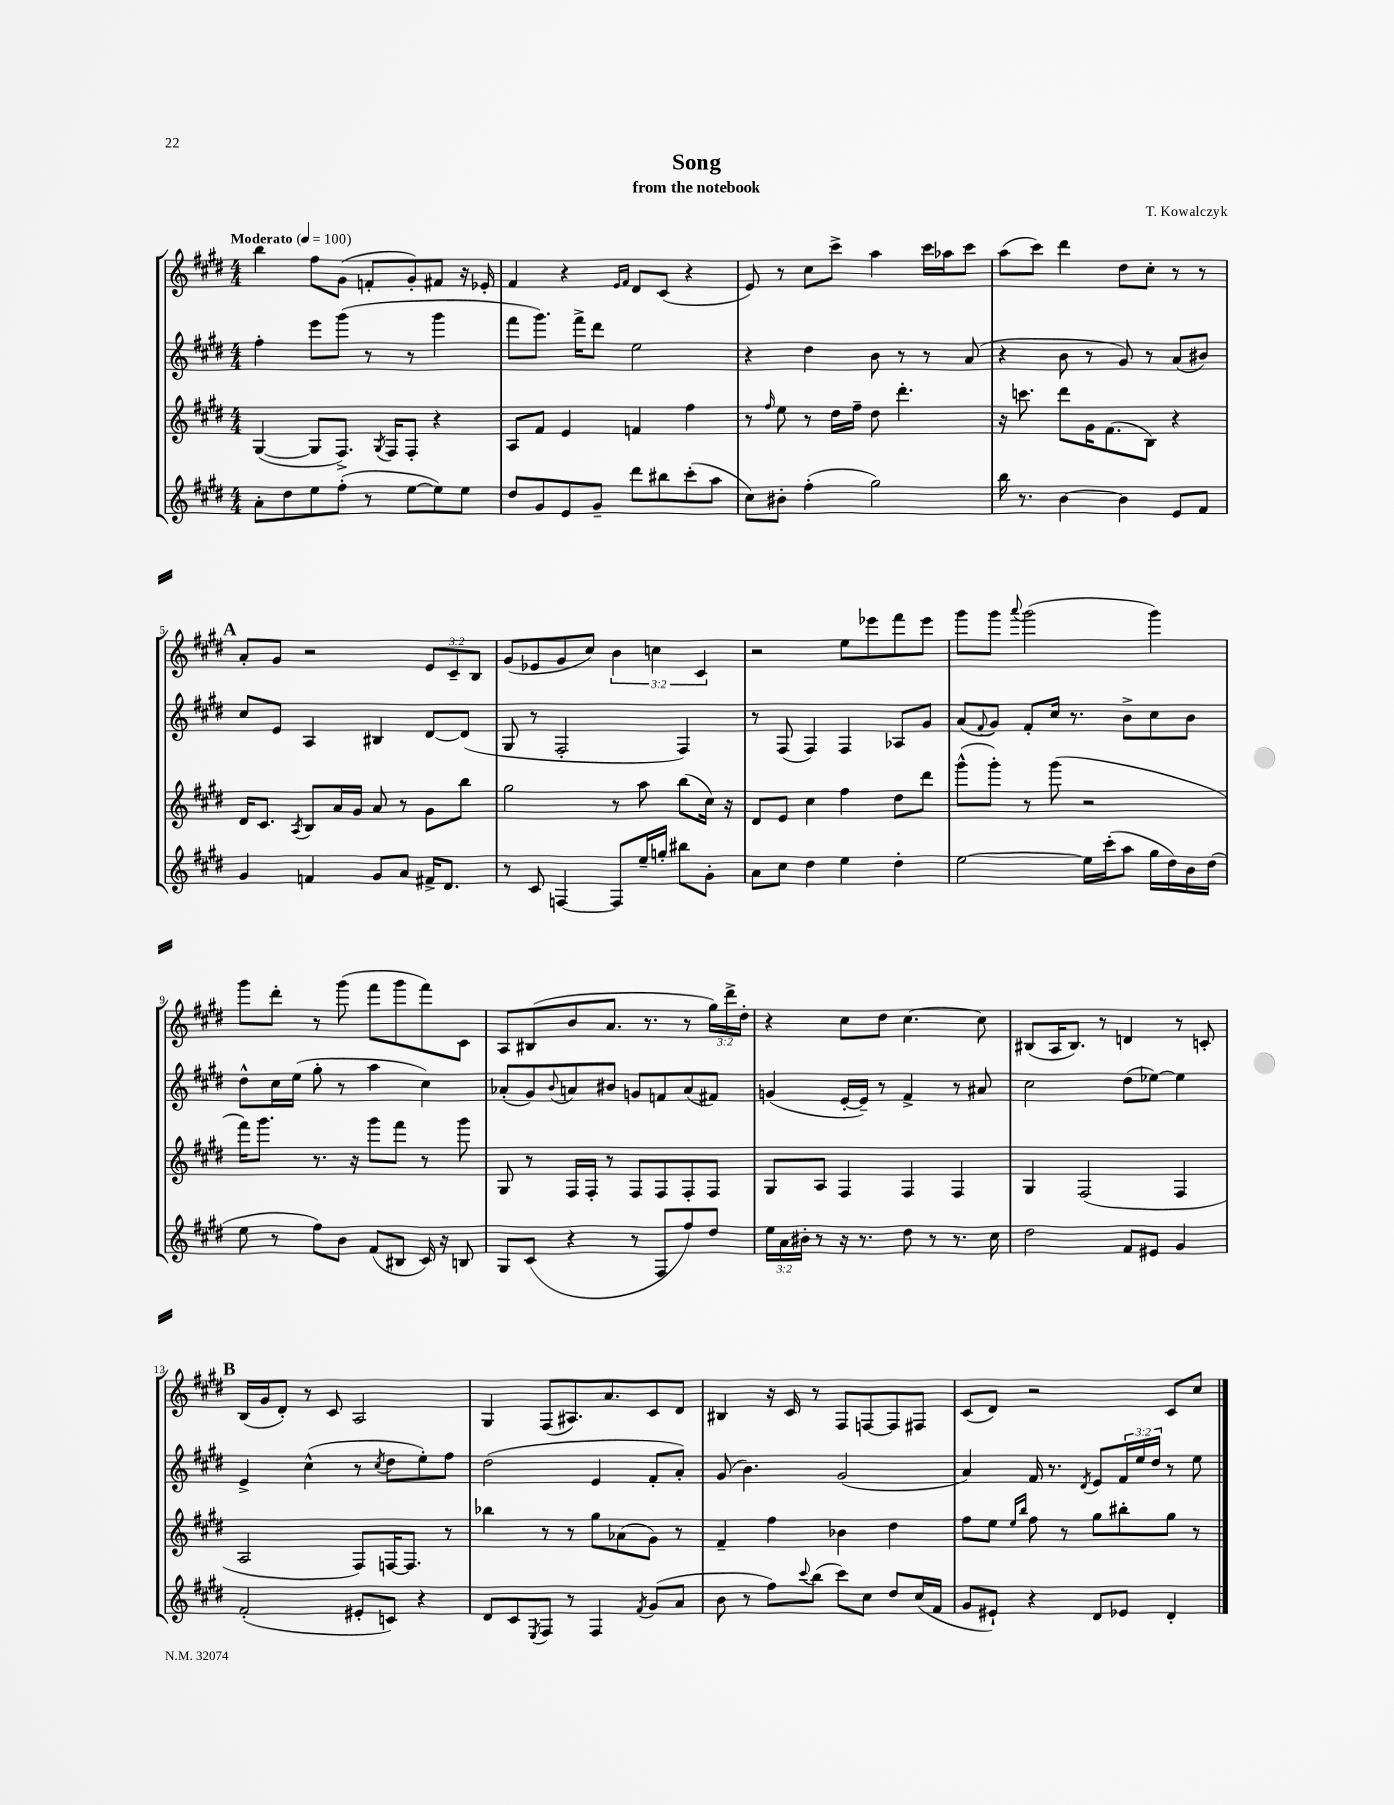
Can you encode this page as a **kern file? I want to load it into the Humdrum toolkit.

**kern	**kern	**kern	**kern
*staff4	*staff3	*staff2	*staff1
*clefG2	*clefG2	*clefG2	*clefG2
*k[f#c#g#d#]	*k[f#c#g#d#]	*k[f#c#g#d#]	*k[f#c#g#d#]
*M4/4	*M4/4	*M4/4	*M4/4
*MM100	*MM100	*MM100	*MM100
8a'\L	([4G#/	4ff#'\	4bb\
8dd#\	.	.	.
8ee\	8G#/]L	8eee\L	8ff#\L
(8ff#'\J	8.F#^/J)	(8ggg#\J	(8g#\J
8r	.	8r	8f'/L
.	8qG#/	.	.
.	16F#/LK	.	.
[8ee\L	8F#'/J	8r	8g#'/)
8ee\])	4r	4ggg#\	8f#/J
8ee\J	.	.	16r
.	.	.	16e-'/
=	=	=	=
8dd#/L	8A/L	8fff#\L	4f#/
8g#/	8f#/J	8.ggg#\J)	.
8e/	4e/	.	4r
.	.	16fff#^\LK	.
8g#~/J	.	8ddd#\J	.
.	.	.	16qqe/LL
.	.	.	16qqf#/JJ
8ddd#\L	4f/	2ee\	8d#/L
8bb#\	.	.	(8c#/J
(8ccc#'\	4ff#\	.	4r
8aa\J	.	.	.
=	=	=	=
8cc#\L)	8r	4r	8e/)
.	16qqff#/	.	.
8b#'\J	8ee\	.	8r
(4ff#'\	8r	4dd#\	8cc#\L
.	16dd#\LL	.	8ccc#^\J
.	16ff#~\JJ	.	.
2gg#\)	8dd#\	8b\	4aa\
.	4.ddd#'\	8r	.
.	.	8r	16ccc#\LL
.	.	.	16aa-\J
.	.	(8a/	8ccc#\J
=	=	=	=
16bb\	16r	4r	(8aa\L
8.r	8.ccc\	.	.
.	.	.	8ccc#\J)
[4b\	8ddd#\L	8b\	4ddd#\
.	16g#\K	8r	.
.	(8.f#\	.	.
4b\]	.	8g#/)	8dd#\L
.	8B\J)	8r	8cc#'\J
8e/L	4r	(8a/L	8r
8f#/J	.	8b#/J)	8r
=	=	=	=
4g#/	16d#/LK	8cc#/L	8a'/L
.	8.c#/J	.	.
.	.	8e/J	8g#/J
.	8qA/	.	.
4f/	8B/L	4A/	2r
.	16a/L	.	.
.	16g#/JJ	.	.
8g#/L	8a/	4B#/	.
8a/J	8r	.	.
16f#^/LK	8g#\L	[8d#/L	12e/L
8.d#/J	.	.	.
.	.	.	12c#~/
.	8bb\J	(8d#/]J	.
.	.	.	12B/J
=	=	=	=
8r	2gg#\	8G#/	(8g#/L
8c#/	.	8r	8e-/
[4F/	.	2F#'/	8g#/
.	.	.	8cc#/J)
8F/]L	8r	.	6b\
16ee~/L	8aa\	.	.
.	.	.	6cc\
16gg'/JJ	.	.	.
8bb#\L	(8bb\L	4F#/)	.
.	.	.	6c#/
8g#'\J	16cc#\Jk)	.	.
.	16r	.	.
=	=	=	=
8a\L	8d#/L	8r	2r
8cc#\J	8e/J	(8F#/	.
4dd#\	4cc#\	4F#/)	.
4ee\	4ff#\	4F#/	8ee\L
.	.	.	8eee-\
4dd#'\	8dd#\L	8A-/L	8fff#\
.	8ddd#\J	8g#/J	8eee-\J
=	=	=	=
[2ee\	(8ggg#^^\L	(8a/L	8ggg#\L
.	.	8qqf#/	.
.	8ggg#'\J)	8g#/J)	8ggg#\J
.	.	.	8qqaaa/
.	8r	8f#'/L	(2ggg#\
.	(8ggg#\	16cc#/Jk	.
.	.	8.r	.
16ee\]LL	2r	.	.
(16ccc#'\J	.	.	.
8aa\J	.	8b^\L	.
16gg#\LL	.	8cc#\	4ggg#\)
16dd#\)	.	.	.
16b\	.	8b\J	.
(16dd#\JJ	.	.	.
=	=	=	=
8ee\	16fff#\LK)	8dd#^^\L	8ggg#\L
.	8.ggg#\J	.	.
8r	.	16cc#\L	8ddd#'\J
.	.	(16ee\JJ	.
8ff#\L)	8.r	8gg#'\	8r
8b\J	.	8r	(8ggg#\
.	16r	.	.
(8f#/L	8ggg#\L	4aa\	8fff#\L
8B#/J	8fff#\J	.	8ggg#\
16c#/)	8r	4cc#\)	8fff#\)
16r	.	.	.
8B/	8ggg#\	.	8c#\J
=	=	=	=
8G#/L	8G#/	(8a-'/L	8A/L
(8c#/J	8r	8g#/)	(8B#/
.	.	8qqb/	.
4r	16F#/LL	8a/	8b/
.	16F#'/JJ	.	.
.	8r	8b#/J	8.a/J
8r	8F#/L	8g/L	.
.	.	.	8.r
8F#/L	8F#/	8f/	.
8ff#/)	8F#'/	(8a/	8r
8dd#/J	8F#/J	8f#/J)	24gg#\LL)
.	.	.	24ddd#^\
.	.	.	24dd#'\JJ
=	=	=	=
24ee\LL	8G#/L	(4g/	4r
24a\	.	.	.
24b#'\JJ	.	.	.
8r	8A/J	.	.
16r	4F#/	[16e'/LL	8cc#\L
8.r	.	16e~/]JJ)	.
.	.	8r	8dd#\J
8dd#\	4F#/	4f#^/	[4.cc#\
8r	.	.	.
8.r	4F#/	8r	.
.	.	8a#/	8cc#\]
16cc#\	.	.	.
=	=	=	=
2dd#\	4G#/	2cc#\	(8B#/L
.	.	.	16A/K
.	.	.	8.B#/J)
.	(2F#/	.	.
.	.	.	8r
8f#/L	.	(8dd#\L	4d/
8e#/J	.	[8ee-\J)	.
4g#/	4F#/	4ee-\]	8r
.	.	.	8c'/
=	=	=	=
(2f#'/	2A/	4e^/	(16B/LL
.	.	.	16g#/J
.	.	.	8d#'/J)
.	.	(4cc#^^\	8r
.	.	.	8c#/
8e#'/L	8F#/L)	8r	2A/
.	.	8qcc#/	.
8c/J)	[16F/K	8dd#\L	.
.	8.F/]J	.	.
4r	.	8ee'\)	.
.	8r	8ff#\J	.
=	=	=	=
8d#/L	4bb-\	(2dd#\	4G#/
8c#/	.	.	.
8qE/	.	.	.
8F#/J	8r	.	(8F#/L
8r	8r	.	8.A#/)
4F#/	8gg#\L	4e/	.
.	.	.	8.a/
.	(8a-\	.	.
8qf#/	.	.	.
(8g#/L	8g#\J)	8f#'/L	8c#/
8a/J	8r	8a'/J)	8d#/J
=	=	=	=
8b\	4f#~/	(8g#/	4B#/
8r	.	4.b\)	.
8ff#\L)	4ff#\	.	16r
.	.	.	16c#/
8qqccc#/	.	.	.
(8bb\J	.	.	8r
8ccc#\L)	4b-\	(2g#/	8F#/L
8cc#\J	.	.	[8F/
8dd#/L	4dd#\	.	8F/]
(16cc#/L	.	.	8F#/J
16f#/JJ	.	.	.
=	=	=	=
8g#/L	8ff#\L	4a/)	(8c#/L
8e#`/J)	8ee\J	.	8d#/J)
.	16qqee/LL	.	.
.	16qqbb/JJ	.	.
4r	8ff#\	16f#/	2r
.	.	8.r	.
.	8r	.	.
.	.	8qd#/	.
8d#/L	8gg#\L	8e/L	.
8e-/J	8bb#'\	24f#/L	.
.	.	24ee/	.
.	.	24dd#/JJ	.
4d#'/	8gg#\J	8r	8c#/L
.	8r	8ee\	8cc#/J
==	==	==	==
*-	*-	*-	*-
